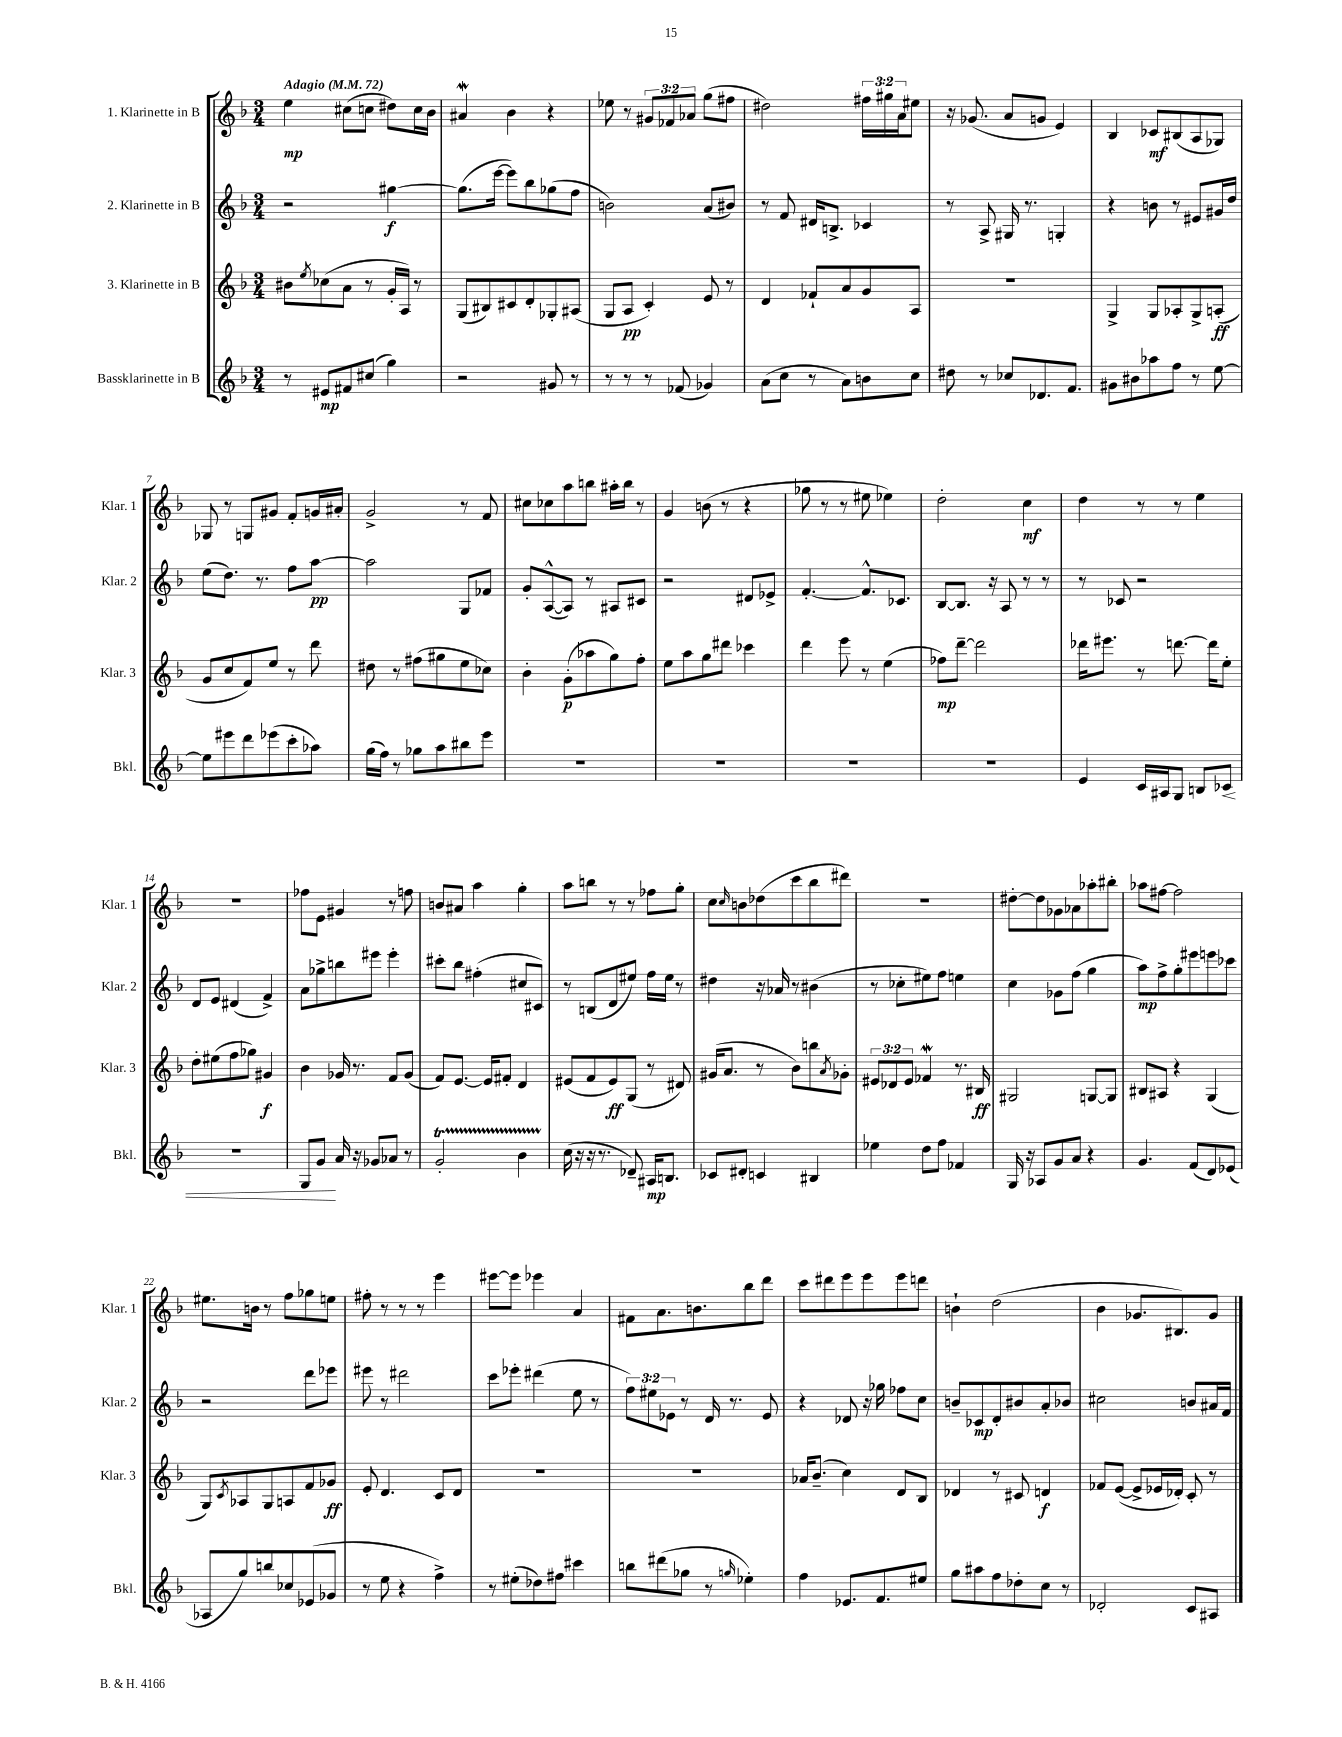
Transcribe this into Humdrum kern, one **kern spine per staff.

**kern	**kern	**kern	**kern
*staff4	*staff3	*staff2	*staff1
*clefG2	*clefG2	*clefG2	*clefG2
*k[b-]	*k[b-]	*k[b-]	*k[b-]
*M3/4	*M3/4	*M3/4	*M3/4
*MM72	*MM72	*MM72	*MM72
8r	8b#\L	2r	4ee\
.	8qee/	.	.
8e#/L	(8cc-\	.	.
8f#/	8a\J	.	(8cc#\L
(8cc#/J	8r	.	8cc\J
4gg\)	16g'/LL	[4gg#\	8dd#\L)
.	16A/JJ)	.	.
.	8r	.	16cc\L
.	.	.	16b-\JJ
=	=	=	=
2r	(8G/L	(8.gg#\]L	4a#/
.	8B#/)	.	.
.	.	[16eee\Jk	.
.	8c#/	8eee\]L)	4b-\
.	8d'/	8bb-\	.
8g#/	8G-'/	(8gg-\	4r
8r	(8A#/J	8ff\J	.
=	=	=	=
8r	8G/L	2b\)	8ee-\
8r	8A/J	.	8r
8r	4c'/)	.	12g#/L
.	.	.	12f-/
(8f-/	.	.	.
.	.	.	12a-/J
4g-/)	8e/	(8a/L	(8gg\L
.	8r	8b#/J)	8ff#\J
=	=	=	=
(8a\L	4d/	8r	2dd#\)
8cc\J	.	8f/	.
8r	8f-`/L	16d#/LK	.
.	.	8.B^/J	.
8a\L)	8a/	.	.
8b\	8g/	4c-/	24ff#\LL
.	.	.	24gg#\
.	.	.	24a\J
8cc\J	8A/J	.	8ee#\J
=	=	=	=
8dd#\	2.r	8r	16r
.	.	.	(8.g-/
8r	.	8A^/	.
8cc-/L	.	16G#/	8a/L
.	.	8.r	.
8.d-/	.	.	8g/J
.	.	4G'/	4e/)
8.f/J	.	.	.
=	=	=	=
8g#\L	4G^/	4r	4B-/
8b#\	.	.	.
8aa-\	8G/L	8b\	8c-/L
8ff\J	8A-'/	8r	(8B#/
8r	8G^/	8e#/L	8A/
[8ee\	(8A'/J	16g#/L	8G-/J)
.	.	16dd/JJ	.
=	=	=	=
8ee\]L	8g/L	(8ee\L	8G-/
8eee#\	8cc/	8.dd\J)	8r
8ddd\	8f/)	.	8G/L
.	.	8.r	.
(8eee-\	8ee/J	.	8g#/J
8ccc'\	8r	8ff\L	8f'/L
8aa-\J)	8ddd\	[8aa\J	16g/L
.	.	.	16a#'/JJ
=	=	=	=
(16gg\LL	8dd#\	2aa\]	2g^/
16ff\JJ)	.	.	.
8r	8r	.	.
8gg-\L	(8ff#\L	.	.
8aa\	8gg#\	.	.
8bb#\	8ee\	8G/L	8r
8eee\J	8cc-\J)	8f-/J	8f/
=	=	=	=
2.r	4b-'\	8g'/L	8cc#\L
.	.	([8A^^/	8cc-\
.	(8g'\L	8A/]J)	8aa\
.	8aa-\	8r	8bb\J
.	8gg\)	8A#/L	16aa#'\LL
.	.	.	16bb\JJ
.	8ff'\J	8c#/J	8r
=	=	=	=
2.r	8ee\L	2r	4g/
.	8aa\	.	.
.	8gg\	.	(8b\
.	8ddd#\J	.	8r
.	4ccc-\	8d#/L	4r
.	.	8e-^/J	.
=	=	=	=
2.r	4ddd\	[4.f'/	8gg-\
.	.	.	8r
.	8eee\	.	8r
.	8r	8.f^^/]L	8ee#\
.	(4ee\	.	4ee-\)
.	.	8.c-/J	.
=	=	=	=
2.r	8ff-\L)	[8B-/L	2dd'\
.	[8ddd~\J	8.B-/]J	.
.	2ddd\]	.	.
.	.	16r	.
.	.	8A/	.
.	.	8r	4cc\
.	.	8r	.
=	=	=	=
4e/	16ddd-\LK	8r	4dd\
.	8.eee#\J	.	.
.	.	8c-/	.
16c/LL	8r	2r	8r
16A#/J	.	.	.
8G/J	[8.ddd\	.	8r
8B/L	.	.	4ee\
.	16ddd\]LK	.	.
8c-/J	8ee'\J	.	.
=	=	=	=
2.r	8dd'\L	8d/L	2.r
.	(8ee#\	8e/J	.
.	8ff\	(4d#/	.
.	8gg-\J)	.	.
.	4g#/	4f^/)	.
=	=	=	=
8G/L	4b-\	8a\L	8ff-\L
8g/J	.	8gg-^\	8e\J
16a/	16g-/	8bb\	4g#/
16r	8.r	.	.
8g-/L	.	8eee#\J	.
8a-/J	8f/L	4eee#'\	8r
8r	(8g-/J	.	8ff\
=	=	=	=
2g'/	8f/L)	8ccc#'\L	8b/L
.	[8.e/J	8bb-\J	8a#/J
.	.	(4ff#'\	4aa\
.	16e/]LK	.	.
.	8f#'/J	.	.
4b-\	4d/	8cc#/L	4gg'\
.	.	8c#/J)	.
=	=	=	=
(16cc\	(8e#/L	8r	8aa\L
16r	.	.	.
16r	8f/	(8B/L	8bb\J
8.r	.	.	.
.	8e#/)	8d/	8r
8d-~/)	(8G/J	8ee#/J)	8r
16A#/LK	8r	16ff\LL	8ff-\L
8.B/J	.	16ee#\JJ	.
.	8d#/)	8r	8gg'\J
=	=	=	=
8c-/L	(16g#/LK	4dd#\	8cc\L
.	8.a/J	.	.
.	.	.	16qqcc/
8d#'/J	.	.	8b\
4c/	8r	16r	(8dd-\
.	.	16a-/	.
.	8b-\L)	8r	8ccc\
4B#/	8bb\	(4b#\	8bb-\
.	8qa/	.	.
.	8g-'\J	.	8ddd#\J)
=	=	=	=
4ee-\	12e#/L	8r	2.r
.	12d-/	.	.
.	.	8cc-'\L	.
.	12e#/J	.	.
8dd\L	4f-/	8ee#\)	.
8ff\J	.	8ff\J	.
4f-/	8.r	4ee\	.
.	16B#/	.	.
=	=	=	=
16G/	2G#/	4cc\	[8dd#'\L
16r	.	.	.
8A-/L	.	.	8dd#\]
8g/	.	8g-\L	8g-\
8a/J	.	(8ff\J	8a-\
4r	[8G/L	4gg\	8aa-'\
.	8G/]J	.	8bb#'\J
=	=	=	=
4.g/	8B#/L	8aa\L)	8aa-\L
.	8A#/J	8ff^\	[8ff#\J
.	4r	8gg'\	2ff#\]
(8f/L	.	8eee#\	.
8d/)	(4G/	8eee\	.
(8e-/J	.	8ccc-\J	.
=	=	=	=
8A-/L	8G/L)	2r	8.ee#\L
.	8qc/	.	.
8gg/)	8A-/	.	.
.	.	.	16b\Jk
8bb/	8G/	.	8r
8cc-/	8A/	.	8ff\L
(8e-/	8f/	8ddd\L	8gg-\
8g-/J	8g-/J	8eee-\J	8ee\J
=	=	=	=
8r	8e'/	8eee#\	8ff#'\
8ee\	4.d/	8r	8r
4r	.	2ddd#\	8r
.	.	.	8r
4ff^\)	8c/L	.	4eee\
.	8d/J	.	.
=	=	=	=
8r	2.r	8ccc\L	[8eee#\L
(8ee#'\L	.	8eee-'\J	8eee#\]J
8dd-\)	.	(4ddd#\	4eee-\
8ff#\J	.	.	.
4ccc#\	.	8ee\	4a/
.	.	8r	.
=	=	=	=
8bb\L	2.r	12ff\L)	8f#\L
.	.	12ee#\	.
(8ddd#\	.	.	8.a\
.	.	12e-\J	.
8gg-\J	.	8r	.
.	.	.	8.b\
8r	.	16d/	.
.	.	8.r	.
16qqgg/	.	.	.
4ee-'\)	.	.	8bb-\
.	.	8e-/	8ddd\J
=	=	=	=
4ff\	16a-/LK	4r	8ccc\L
.	(8.b-~/J	.	.
.	.	.	8ddd#\
8.e-/L	4cc\)	8d-/	8eee\
.	.	16r	8eee\
8.f/	.	16gg-\	.
.	8d/L	8ff-\L	8eee\
8ee#/J	8B-/J	8cc\J	8ddd\J
=	=	=	=
8gg\L	4d-/	8b~/L	4b`\
8aa#\	.	8c-/	.
8ff\	8r	8d'/	(2dd\
8dd-'\	8c#/	8b#/	.
8cc\J	4d/	8a'/	.
8r	.	8b-/J	.
=	=	=	=
2d-'/	8f-/L	2cc#\	4b-\
.	([8e/J	.	.
.	8e^/]L	.	8.g-/L
.	16e-/L	.	.
.	16d-'/JJ)	.	8.B#/)
8c/L	8c'/	8b/L	.
8A#/J	8r	16a#/L	8g-/J
.	.	16f/JJ	.
==	==	==	==
*-	*-	*-	*-
